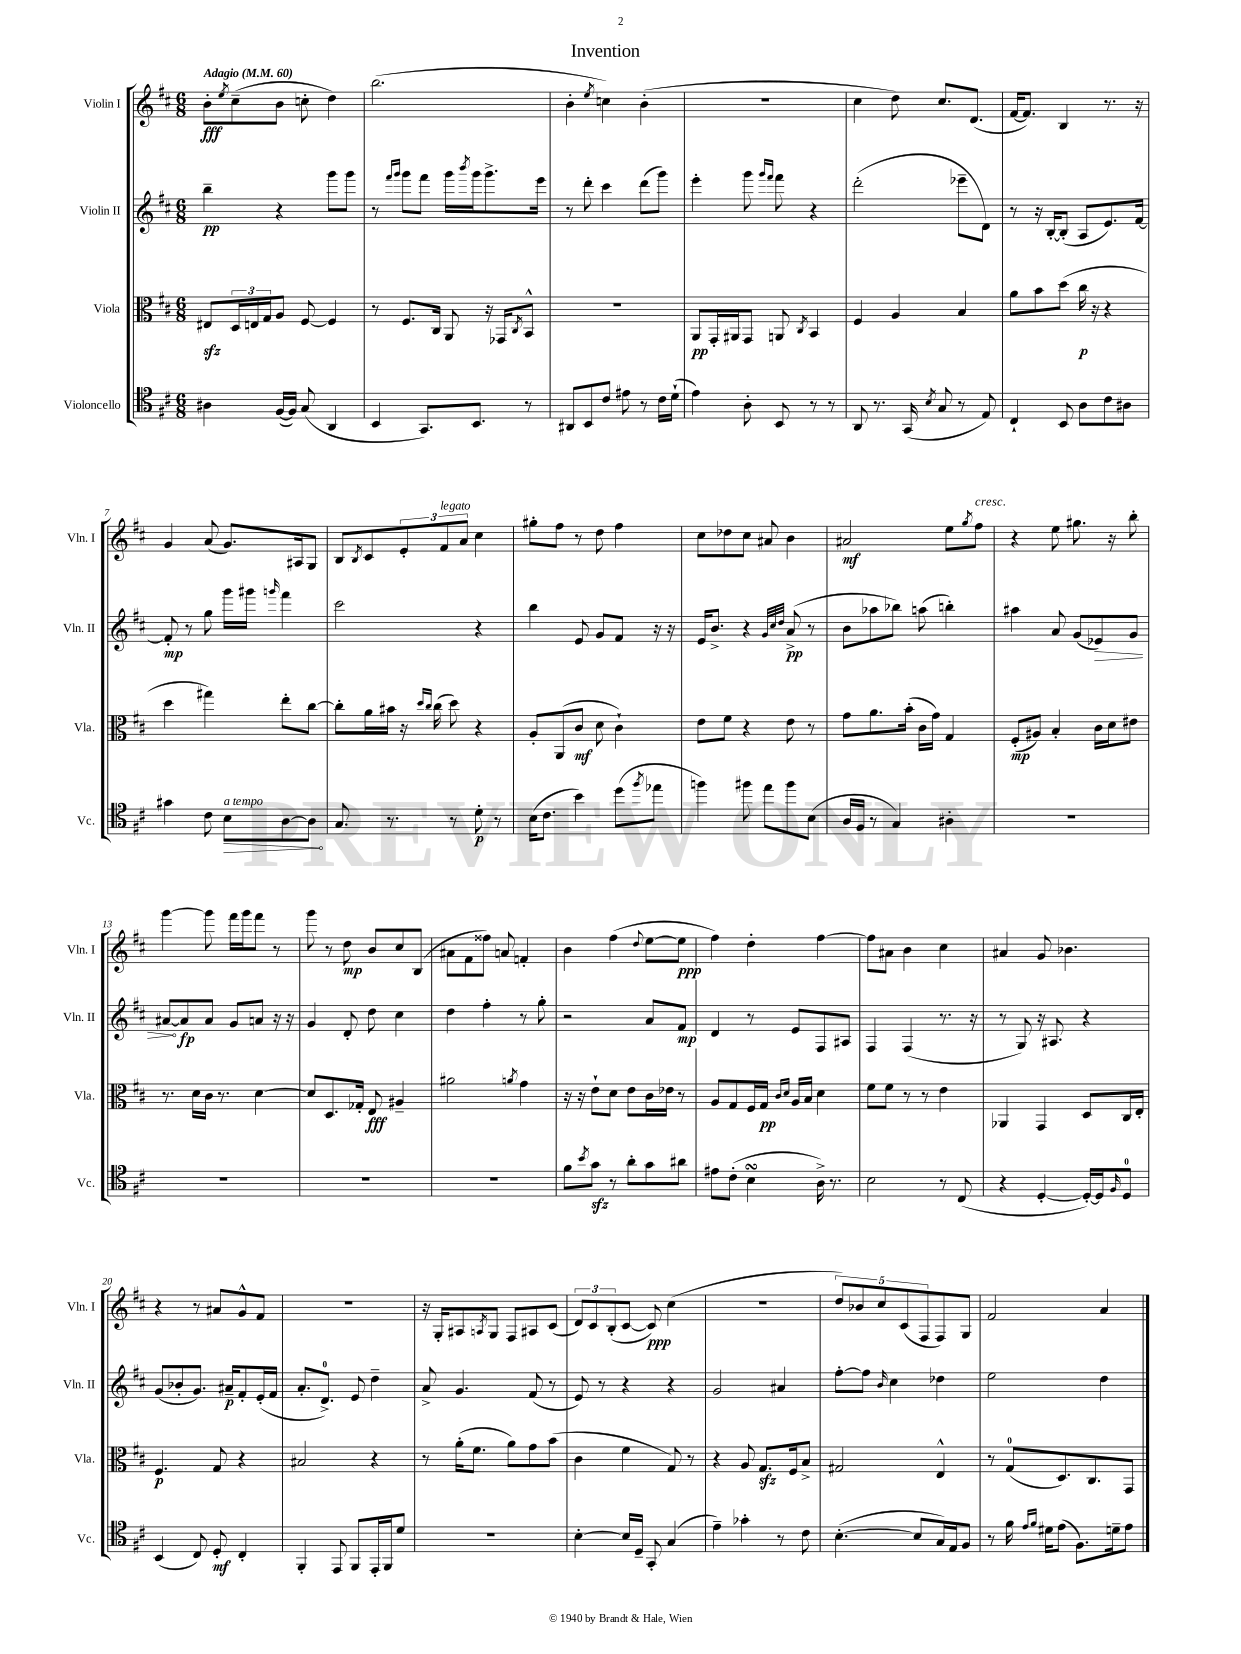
\header { title = "Invention" }
<<
\new StaffGroup <<
\new Staff = "s0" \with { instrumentName = "Violin I" shortInstrumentName = "Vln. I" } {
    \clef treble \key d \major \numericTimeSignature \time 6/8 \tempo "Adagio" 4 = 60
    b'8-.\fff \acciaccatura { e''8 } cis''8--( b'8 c''8-. d''4) |
    b''2.( |
    b'4-. \acciaccatura { e''8 } c''4) b'4-.( |
    R2. |
    cis''4 d''8) cis''8. d'8.( |
    fis'16~ fis'8.) b4 r8. r16 |
    g'4 a'8( g'8.) ais16 g8 |
    b8 \acciaccatura { b8 } cis'8 \tuplet 3/2 { e'8-. fis'8^\markup { \italic "legato" } a'8 } cis''4 |
    gis''8-. fis''8 r8 d''8 fis''4 |
    cis''8 des''8 cis''8 ais'8 b'4 |
    ais'2\mf e''8 \acciaccatura { g''8 } fis''8^\markup { \italic "cresc." } |
    r4 e''8 gis''8. r16 b''8-. |
    g'''4~ g'''8 fis'''16 g'''16 fis'''8 r8 |
    g'''8 r8 d''8\mp b'8 cis''8 b8( |
    ais'8 fis'8 fisis''8) a'8 f'4-. |
    b'4 fis''4( \appoggiatura { d''8 } e''8~ e''8\ppp |
    fis''4) d''4-. fis''4~ |
    fis''8 ais'8 b'4 cis''4 |
    ais'4 g'8 bes'4. |
    r4 r8 ais'8 g'8-^ fis'8 |
    R2. |
    r16 g16-. ais8 \acciaccatura { a8 } g8 fis8 ais8 cis'8( |
    \tuplet 3/2 { d'8) cis'8 b8-.( } cis'8~ cis'8\ppp) cis''4( |
    R2. |
    \tuplet 5/4 { d''8) bes'8 cis''8 cis'8( fis8 } fis8) g8 |
    fis'2 a'4 \bar "|." |
}
\new Staff = "s1" \with { instrumentName = "Violin II" shortInstrumentName = "Vln. II" } {
    \clef treble \key d \major \numericTimeSignature \time 6/8
    b''4--\pp r4 g'''8 g'''8 |
    r8 \grace { fis'''16 g'''16 } g'''8 fis'''8 g'''16 \acciaccatura { b'''8 } g'''16 g'''8.-> e'''16 |
    r8 d'''8-. cis'''4 d'''8( g'''8) |
    e'''4-. g'''8 \grace { g'''16 fis'''16 } fis'''8 r4 |
    d'''2-.( ees'''8-- d'8) |
    r8 r16 b16~-. b8-.( a8 e'8.) fis'16~ |
    fis'8-.\mp r8 g''8 g'''16 gis'''16 \grace { g'''16 } fis'''4 |
    cis'''2 r4 |
    b''4 e'8 g'8 fis'8 r16 r16 |
    e'16 b'8.-> r4 \grace { g'32 cis''32 d''32 } a'8->\pp( r8 |
    b'8 aes''8 bes''8) a''8( b''4-.) |
    ais''4 a'8 g'8( \once \override Hairpin.circled-tip = ##t ees'8\>) g'8 |
    ais'8~\! ais'8\fp ais'8 g'8 a'8 r16 r16 |
    g'4 d'8-. d''8 cis''4 |
    d''4 fis''4-. r8 g''8-. |
    r2 a'8 fis'8\mp |
    d'4 r8 e'8 fis8 ais8 |
    fis4 fis4( r8. r16 |
    r8 g8) r16 ais8. r4 |
    g'8( bes'8-. g'8.) ais'16--\p fis'8-. e'16-.( fis'16 |
    a'8.-. d'8.-0->) e'8 d''4-- |
    a'8-> g'4. fis'8( r8 |
    e'8) r8 r4 r4 |
    g'2 ais'4 |
    fis''8~-. fis''8 \grace { b'16 } cis''4 des''4 |
    e''2 d''4 \bar "|." |
}
\new Staff = "s2" \with { instrumentName = "Viola" shortInstrumentName = "Vla." } {
    \clef alto \key d \major \numericTimeSignature \time 6/8
    eis8\sfz \tuplet 3/2 { d16 e16 g16 } a8 fis8~ fis4 |
    r8 fis8. cis16 a,8 r16 ges,16 \acciaccatura { cis8 } b,8-^ |
    R2. |
    a,8\pp g,16-. ais,16 g,8 a,8 \acciaccatura { cis8 } b,4 |
    fis4 a4 b4 |
    a'8 b'8 d''8( cis''16\p r16 r4 |
    d''4 gis''4) e''8-. cis''8~ |
    cis''8-. a'16 bis'16 r16 \grace { d''16 cis''16 } cis''16( d''8) r4 |
    a8-. a,8( cis'8\mf d'8 cis'4-!) |
    e'8 fis'8 r4 e'8 r8 |
    g'8 a'8. b'16-.( cis'16 g'16) g4 |
    fis8-.\mp( ais8) b4-. cis'16 d'16 eis'8 |
    r8. d'16 cis'16 r8. d'4~ |
    d'8 d8. ges16-. e8\fff ais4-- |
    ais'2 \acciaccatura { a'8 } g'4 |
    r16 r16 e'8-! d'8 e'8 cis'16 ees'16 r8 |
    a8 g8 fis16 g16\pp \grace { cis'16 d'16 } a16 b16 d'4 |
    fis'8 fis'8 r8 r8 e'4 |
    aes,4 g,4 d8 cis16 e16-. |
    fis4.\p g8 r4 |
    bis2 r4 |
    r8 a'16-.( fis'8. a'8) g'8 b'8( |
    cis'4 fis'4 g8) r8 |
    r4 a8 g8.\sfz fis16 b8-> |
    gis2 e4-^ |
    r8 g8-0( d8.) cis8. g,8 \bar "|." |
}
\new Staff = "s3" \with { instrumentName = "Violoncello" shortInstrumentName = "Vc." } {
    \clef tenor \key d \major \numericTimeSignature \time 6/8
    ais4 fis16~( fis16) g8( a,4 |
    b,4 g,8.) b,8. r8 |
    ais,8 b,8 cis'8 eis'8 r8 cis'16 d'16-!( |
    e'4) a8-. b,8 r8 r8 |
    a,8 r8. g,16( \acciaccatura { b8 } g8 r8 e8) |
    cis4-! b,8 a8 cis'8 ais8 |
    gis'4 cis'8 \once \override Hairpin.circled-tip = ##t b8\>^\markup { \italic "a tempo" } a8~ a8\! |
    g8. r8. r8 d'8-.\p r8 |
    b16( cis'8. b'4) d''8( \acciaccatura { fis''8 } ees''8 |
    f''4) fis''8 e''8 fis''8 b8( |
    a16 fis16 r8 g4) ais4-. |
    R2. |
    R2. |
    R2. |
    R2. |
    fis'8 \acciaccatura { b'8 } g'8\sfz r8 a'8-. g'8 ais'8 |
    eis'8 cis'8-.( b4\turn a16->) r8. |
    b2 r8 cis8( |
    r4 d4~-. d16~-.) d16 \grace { fis16 } d8-0 |
    b,4( cis8) d8-.\mf cis4-. |
    fis,4-. e,8 fis,8 e,16-. fis,16 d'8 |
    R2. |
    b4~-. b16 d16-- g,8-. g4( |
    e'4--) ges'4-. r8 cis'8 |
    b4.~-.( b8 g16) e16 fis8 |
    r8 fis'16 \grace { e'16 fis'16 } dis'16 e'8( fis8.) d'16-- e'8 \bar "|." |
}
>>
>>
